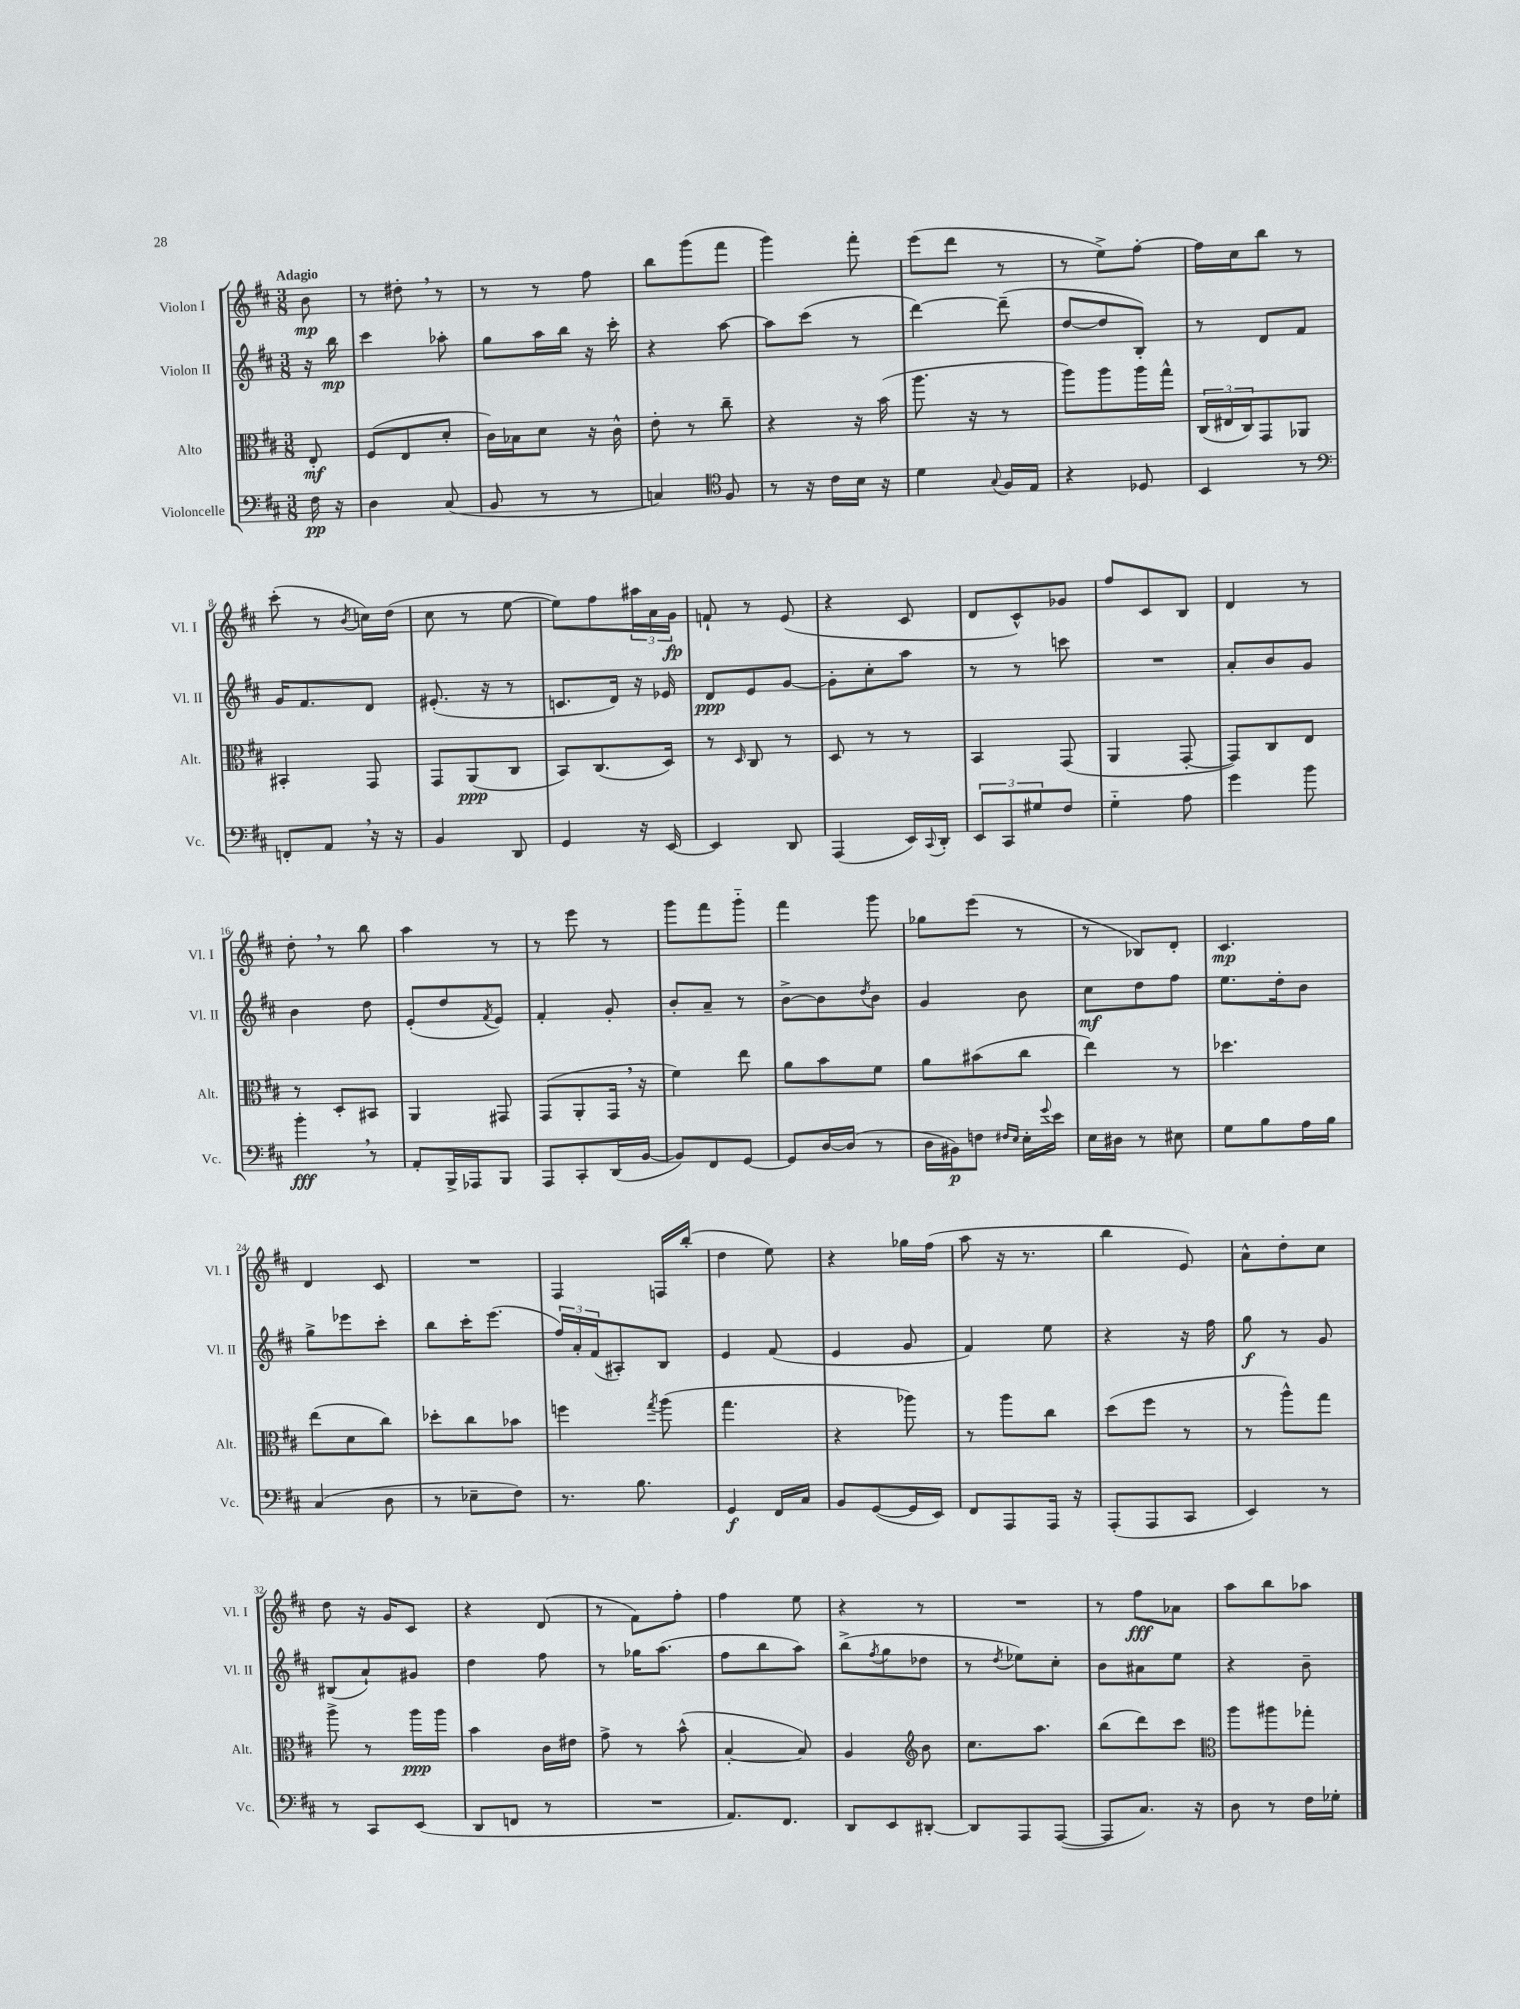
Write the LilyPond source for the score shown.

<<
\new StaffGroup <<
\new Staff = "s0" \with { instrumentName = "Violon I" shortInstrumentName = "Vl. I" } {
    \clef treble \key d \major \numericTimeSignature \time 3/8 \partial 8 \tempo "Adagio"
    b'8\mp |
    r8 dis''8-. \breathe r8 |
    r8 r8 fis''8 |
    b''8 g'''8( fis'''8 |
    g'''4) fis'''8-. |
    e'''8( d'''8 r8 |
    r8 e''8->) fis''8~-. |
    fis''16 cis''16 b''8 r8 |
    cis'''8-.( r8 \acciaccatura { b'8 } c''16) d''16( |
    cis''8 r8 e''8~ |
    e''8) fis''8 \tuplet 3/2 { ais''16 a'16 g'16\fp } |
    f'8-! r8 e'8( |
    r4 cis'8 |
    d'8 cis'8-^) ges'8 |
    fis''8 cis'8 b8 |
    d'4 r8 |
    d''8-. \breathe r8 b''8 |
    a''4 r8 |
    r8 e'''8 r8 |
    g'''8 fis'''8 g'''8-_ |
    fis'''4 g'''8 |
    ges''8 e'''8( r8 |
    r8 bes8) d'8-. |
    cis'4.\mp |
    d'4 cis'8 |
    R4. |
    fis4 f16 b''16-.( |
    d''4 e''8) |
    r4 ges''16 fis''16( |
    a''8 r16 r8. |
    b''4 e'8) |
    a'8-^ d''8-. cis''8 |
    d''8 r16 g'16 cis'8 |
    r4 d'8( |
    r8 fis'8) fis''8-. |
    fis''4 e''8 |
    r4 r8 |
    R4. |
    r8 fis''8\fff aes'8 |
    a''8 b''8 aes''8 \bar "|." |
}
\new Staff = "s1" \with { instrumentName = "Violon II" shortInstrumentName = "Vl. II" } {
    \clef treble \key d \major \numericTimeSignature \time 3/8 \partial 8
    r16 b''16\mp |
    cis'''4 aes''8-. |
    g''8 a''16 b''16 r16 cis'''16-. |
    r4 a''8~ |
    a''8 cis'''8( r8 |
    d'''4~) d'''8--( |
    d''8~ d''8 b8-.) |
    r8 d'8 fis'8 |
    g'16 fis'8. d'8 |
    eis'8.-.( r16 r8 |
    c'8. d'16) r16 ees'16 |
    d'8\ppp e'8 g'8~ |
    g'8-. cis''8-. a''8 |
    r8 r8 c'''8 |
    R4. |
    a'8-. b'8 g'8 |
    b'4 d''8 |
    e'8-.( d''8 \acciaccatura { fis'8 } e'8) |
    fis'4-. g'8-. |
    b'8-. a'8-- r8 |
    b'8~-> b'8 \acciaccatura { d''8 } b'8 |
    g'4 b'8 |
    cis''8\mf d''8 fis''8 |
    e''8. d''16-. b'8 |
    g''8-> ees'''8 cis'''8-. |
    b''8 cis'''16-. e'''8.( |
    \tuplet 3/2 { fis''16) a'16-. fis'16( } ais8-.) b8 |
    e'4 fis'8( |
    e'4 g'8 |
    fis'4) e''8 |
    r4 r16 fis''16 |
    g''8\f r8 g'8 |
    bis8( a'8-!) gis'8 |
    d''4 fis''8 |
    r8 ges''16 a''8.( |
    fis''8 b''8 a''8) |
    b''8->( \acciaccatura { fis''8 } g''8 des''8 |
    r8 \acciaccatura { d''8 } ees''8) cis''8-. |
    b'8 ais'8 e''8 |
    r4 b'8-- \bar "|." |
}
\new Staff = "s2" \with { instrumentName = "Alto" shortInstrumentName = "Alt." } {
    \clef alto \key d \major \numericTimeSignature \time 3/8 \partial 8
    e8-.\mf |
    fis8( e8 d'8-. |
    cis'16) bes16 d'8 r16 cis'16-^ |
    e'8-. r8 cis''8-- |
    r4 r16 b'16( |
    a''8. r16 r8 |
    a''8) a''8 a''16 g''16-^ |
    \tuplet 3/2 { cis16( eis16 cis16) } g,8 aes,8 |
    bis,4-. g,8 |
    g,8 a,8\ppp( cis8 |
    b,8) cis8.( d16) |
    r8 \grace { d16 } cis8 r8 |
    d8 r8 r8 |
    b,4 g,8( |
    a,4 g,8~-. |
    g,8) cis8 e8 |
    r8 d8-. bis,8 |
    a,4 gis,8 |
    g,8( a,8-. g,16 \breathe r16 |
    fis'4) e''8 |
    a'8 b'8 fis'8 |
    a'8 bis'8( cis''8 |
    e''4) r8 |
    des''4. |
    e''8( d'8 cis''8) |
    des''8-. cis''8 bes'8 |
    f''4 \acciaccatura { g''8 } a''8( |
    g''4. |
    r4 aes''8) |
    r8 a''8 cis''8 |
    d''8( fis''8 r8 |
    r8 a''8-^) g''8 |
    a''8-> r8 a''16\ppp a''16 |
    b'4 cis'16 eis'16 |
    g'8-> r8 b'8-^( |
    b4~-. b8) |
    a4 \clef treble b'8 |
    cis''8. a''8. |
    b''8( d'''8) cis'''8 |
    \clef alto a''8 ais''8 ges''8-. \bar "|." |
}
\new Staff = "s3" \with { instrumentName = "Violoncelle" shortInstrumentName = "Vc." } {
    \clef bass \key d \major \numericTimeSignature \time 3/8 \partial 8
    fis16\pp r16 |
    d4 cis8( |
    b,8 r8 r8 |
    c4) \clef tenor fis8 |
    r8 r16 cis'16 b16 r16 |
    d'4 \appoggiatura { g8 } fis16 e16 |
    r4 des8 |
    b,4 r8 |
    \clef bass f,8-. a,8 \breathe r16 r16 |
    b,4 d,8 |
    g,4 r16 e,16~ |
    e,4 d,8 |
    a,,4( e,16) \appoggiatura { cis,8 } d,16-. |
    \tuplet 3/2 { e,8 cis,8 gis8 } fis8 |
    g4-_ a8 |
    g'4 b'8 |
    b'4-.\fff \breathe r8 |
    a,8-. b,,16-> aes,,16 b,,8 |
    a,,8 cis,8-. d,16( b,16~ |
    b,8) fis,8 g,8~ |
    g,8 d16~ d16( r8 |
    d16 bis,16\p) f8 \grace { fis16 e16 } e16-. \appoggiatura { g'8 } e'16 |
    e16 dis16 r8 eis8 |
    g8 b8 a16 b16 |
    cis4( d8 |
    r8 ees8-- fis8) |
    r8. b8. |
    g,4\f fis,16 cis16 |
    b,8 g,8~( g,16 e,16) |
    fis,8 a,,8 a,,16 r16 |
    a,,8-.( a,,8 cis,8 |
    e,4) r8 |
    r8 cis,8 e,8( |
    d,8 f,8 r8 |
    R4. |
    a,8.) fis,8. |
    d,8 e,8 dis,8~-. |
    dis,8 a,,8 a,,8~( |
    a,,8 cis8.) r16 |
    d8 r8 fis16 ges16-. \bar "|." |
}
>>
>>
